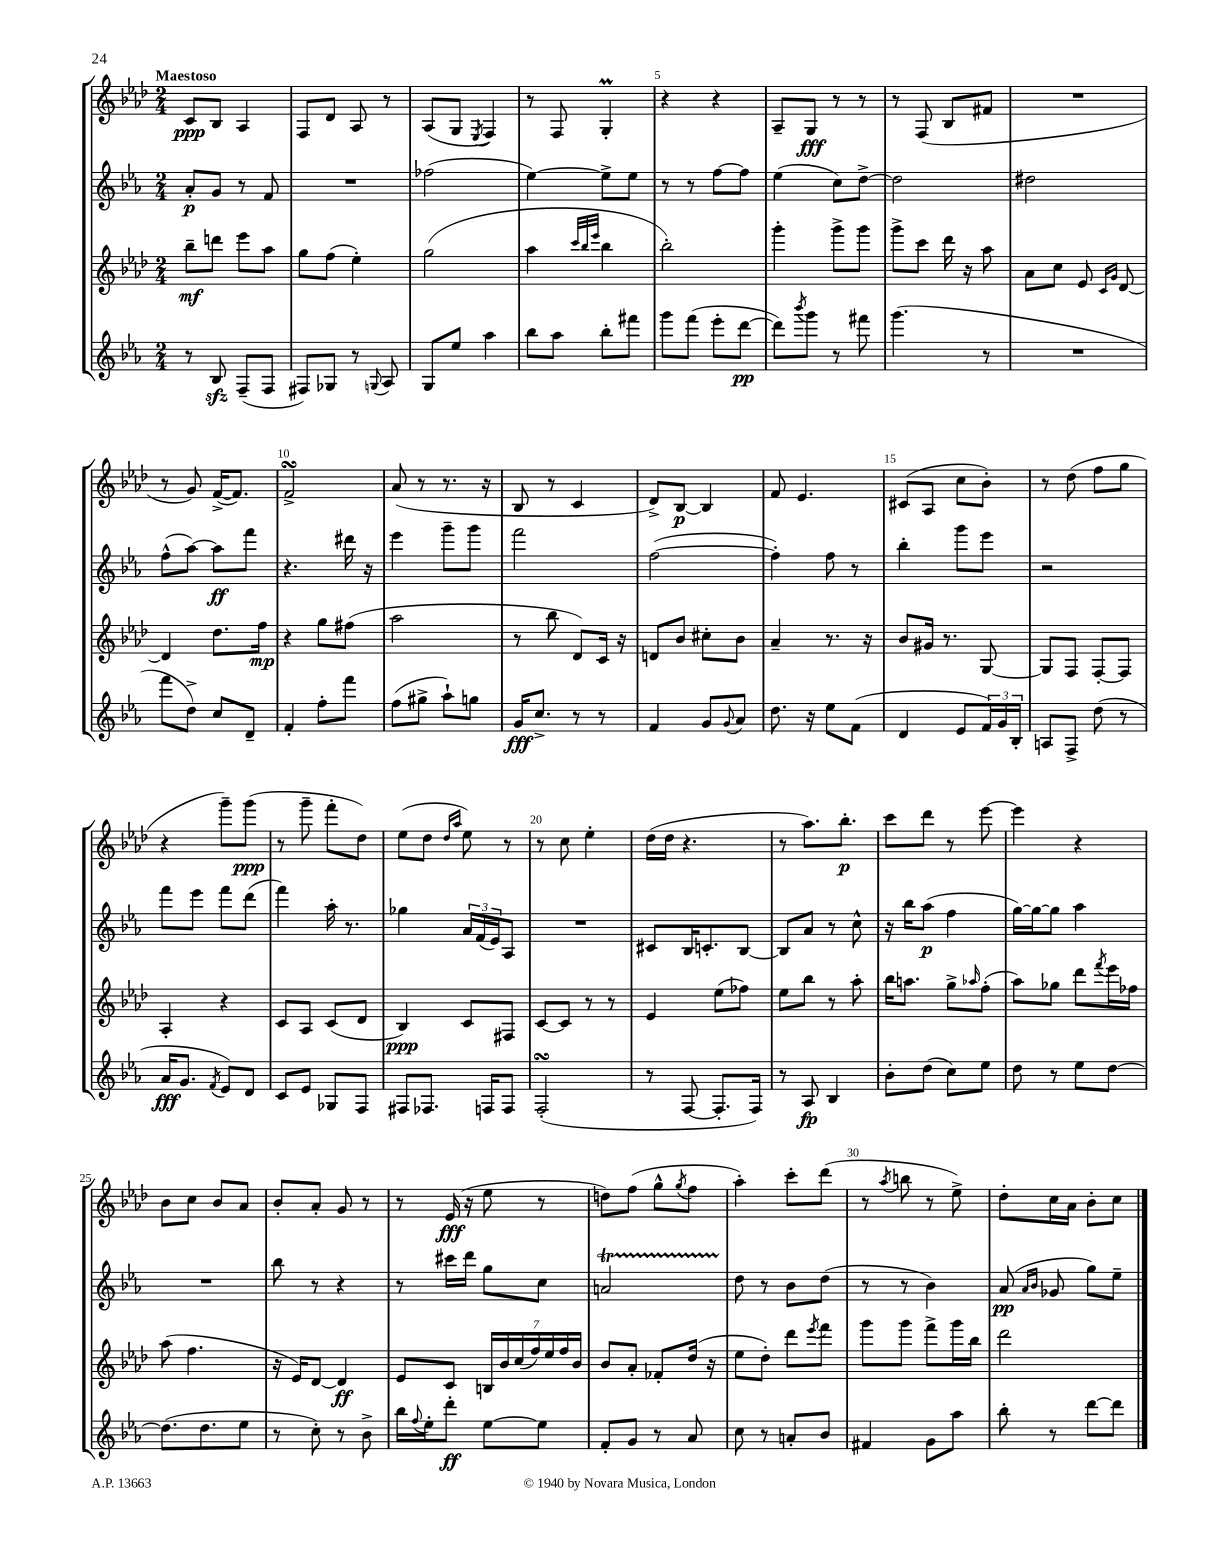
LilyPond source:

<<
\new StaffGroup <<
\new Staff = "s0" {
    \clef treble \key aes \major \numericTimeSignature \time 2/4 \tempo "Maestoso"
    c'8\ppp bes8 aes4 |
    f8 des'8 aes8 r8 |
    aes8( g8 \acciaccatura { ees8 } f4) |
    r8 f8 g4-.\prall |
    r4 r4 |
    aes8-- g8\fff r8 r8 |
    r8 f8( bes8 fis'8 |
    R2 |
    r8 g'8) f'16~->( f'8.) |
    f'2->\turn |
    aes'8( r8 r8. r16 |
    bes8 r8 c'4 |
    des'8->) bes8~\p bes4 |
    f'8 ees'4. |
    cis'8( aes8 c''8 bes'8-.) |
    r8 des''8( f''8 g''8 |
    r4 g'''8--) g'''8\ppp( |
    r8 g'''8-- f'''8-. des''8) |
    ees''8( des''8 \grace { des''16 aes''16 } ees''8) r8 |
    r8 c''8 ees''4-. |
    des''16( des''16 r4. |
    r8 aes''8.) bes''8.-.\p |
    c'''8 des'''8 r8 ees'''8~ |
    ees'''4 r4 |
    bes'8 c''8 bes'8 aes'8 |
    bes'8-. aes'8-. g'8 r8 |
    r8 ees'16\fff( r16 ees''8 r8 |
    d''8) f''8( g''8-^ \acciaccatura { g''8 } f''8 |
    aes''4-.) c'''8-. des'''8( |
    r8 \acciaccatura { aes''8 } b''8 r8 ees''8->) |
    des''8-. c''16 aes'16 bes'8-. c''8 \bar "|." |
}
\new Staff = "s1" {
    \clef treble \key ees \major \numericTimeSignature \time 2/4
    aes'8-.\p g'8 r8 f'8 |
    R2 |
    fes''2( |
    ees''4~) ees''8-> ees''8 |
    r8 r8 f''8~ f''8 |
    ees''4( c''8) d''8~-> |
    d''2 |
    dis''2 |
    f''8-^( aes''8~) aes''8\ff f'''8 |
    r4. dis'''16 r16 |
    ees'''4 g'''8-- g'''8 |
    f'''2 |
    f''2~( |
    f''4-.) f''8 r8 |
    bes''4-. g'''8 ees'''8 |
    r2 |
    f'''8 ees'''8 f'''8 d'''8( |
    f'''4) aes''16-. r8. |
    ges''4 \tuplet 3/2 { aes'16 f'16( ees'16) } aes8 |
    R2 |
    cis'8 bes16 c'8.-. bes8~ |
    bes8 aes'8 r8 c''8-^ |
    r16 bes''16 aes''8\p( f''4 |
    g''16~) g''16~ g''8 aes''4 |
    R2 |
    bes''8 r8 r4 |
    r8 cis'''16 d'''16 g''8 c''8 |
    a'2\startTrillSpan |
    d''8\stopTrillSpan r8 bes'8 d''8( |
    r8 r8 bes'4) |
    aes'8\pp( \grace { aes'16 bes'16 } ges'8 g''8) ees''8-- \bar "|." |
}
\new Staff = "s2" {
    \clef treble \key aes \major \numericTimeSignature \time 2/4
    bes''8--\mf d'''8 ees'''8 aes''8 |
    g''8 f''8( ees''4-.) |
    g''2( |
    aes''4 \grace { c'''32 bes''32 ees'''32 } bes''4 |
    bes''2-.) |
    g'''4-. g'''8-> g'''8 |
    g'''8-> c'''8 des'''16 r16 aes''8 |
    aes'8 c''8 ees'8 \grace { c'16 g'16 } des'8~ |
    des'4 des''8. f''16\mp |
    r4 g''8 fis''8( |
    aes''2 |
    r8 bes''8 des'8) c'16 r16 |
    d'8 bes'8 cis''8-. bes'8 |
    aes'4-- r8. r16 |
    bes'8 gis'16 r8. g8~ |
    g8 f8 f8~-. f8 |
    aes4-. r4 |
    c'8 aes8 c'8( des'8 |
    bes4\ppp) c'8 fis8 |
    c'8~ c'8 r8 r8 |
    ees'4 ees''8( fes''8) |
    ees''8 bes''8 r8 aes''8-. |
    bes''16 a''8. g''8-> \grace { aes''16 } f''8-.( |
    aes''8) ges''8 des'''8 \acciaccatura { f'''8 } ees'''16 fes''16 |
    aes''8( f''4. |
    r16 ees'16) des'8~ des'4\ff |
    ees'8 c'8 \tuplet 7/4 { b16 bes'16 c''16( f''16) ees''16 f''16 bes'16 } |
    bes'8 aes'8-. fes'8-. des''16( r16 |
    ees''8 des''8-.) des'''8 \acciaccatura { ees'''8 } f'''8 |
    g'''8 g'''8 f'''8-> g'''16 bes''16 |
    des'''2 \bar "|." |
}
\new Staff = "s3" {
    \clef treble \key ees \major \numericTimeSignature \time 2/4
    r8 bes8\sfz f8--( f8 |
    fis8) ges8 r8 \appoggiatura { g8 } aes8 |
    g8 ees''8 aes''4 |
    bes''8 aes''8 bes''8-. fis'''8 |
    g'''8 f'''8( ees'''8-. d'''8~\pp |
    d'''8) \acciaccatura { bes'''8 } g'''8 r8 fis'''8 |
    g'''4.( r8 |
    R2 |
    f'''8 d''8->) c''8 d'8-- |
    f'4-. f''8-. f'''8 |
    f''8( gis''8-> aes''8-!) g''8 |
    g'16\fff c''8.-> r8 r8 |
    f'4 g'8 \appoggiatura { g'8 } aes'8 |
    d''8. r16 ees''8 f'8( |
    d'4 ees'8 \tuplet 3/2 { f'16) g'16 bes16-. } |
    a8 f8-> d''8( r8 |
    aes'16\fff g'8. \acciaccatura { f'8 } ees'8) d'8 |
    c'8 ees'8 ges8 f8 |
    fis8 fes8. f16 f8 |
    f2-.\turn( |
    r8 f8~ f8.-. f16) |
    r8 aes8\fp bes4 |
    bes'8-. d''8( c''8) ees''8 |
    d''8 r8 ees''8 d''8~ |
    d''8.( d''8. ees''8 |
    r8 c''8-.) r8 bes'8-> |
    bes''16 \appoggiatura { f''8 } ees''16-. d'''8-.\ff ees''8~ ees''8 |
    f'8-. g'8 r8 aes'8 |
    c''8 r8 a'8-. bes'8 |
    fis'4 g'8 aes''8 |
    bes''8-. r8 d'''8~ d'''8 \bar "|." |
}
>>
>>
\layout { \context { \Score \override BarNumber.break-visibility = ##(#f #t #t) barNumberVisibility = #(every-nth-bar-number-visible 5) } }
